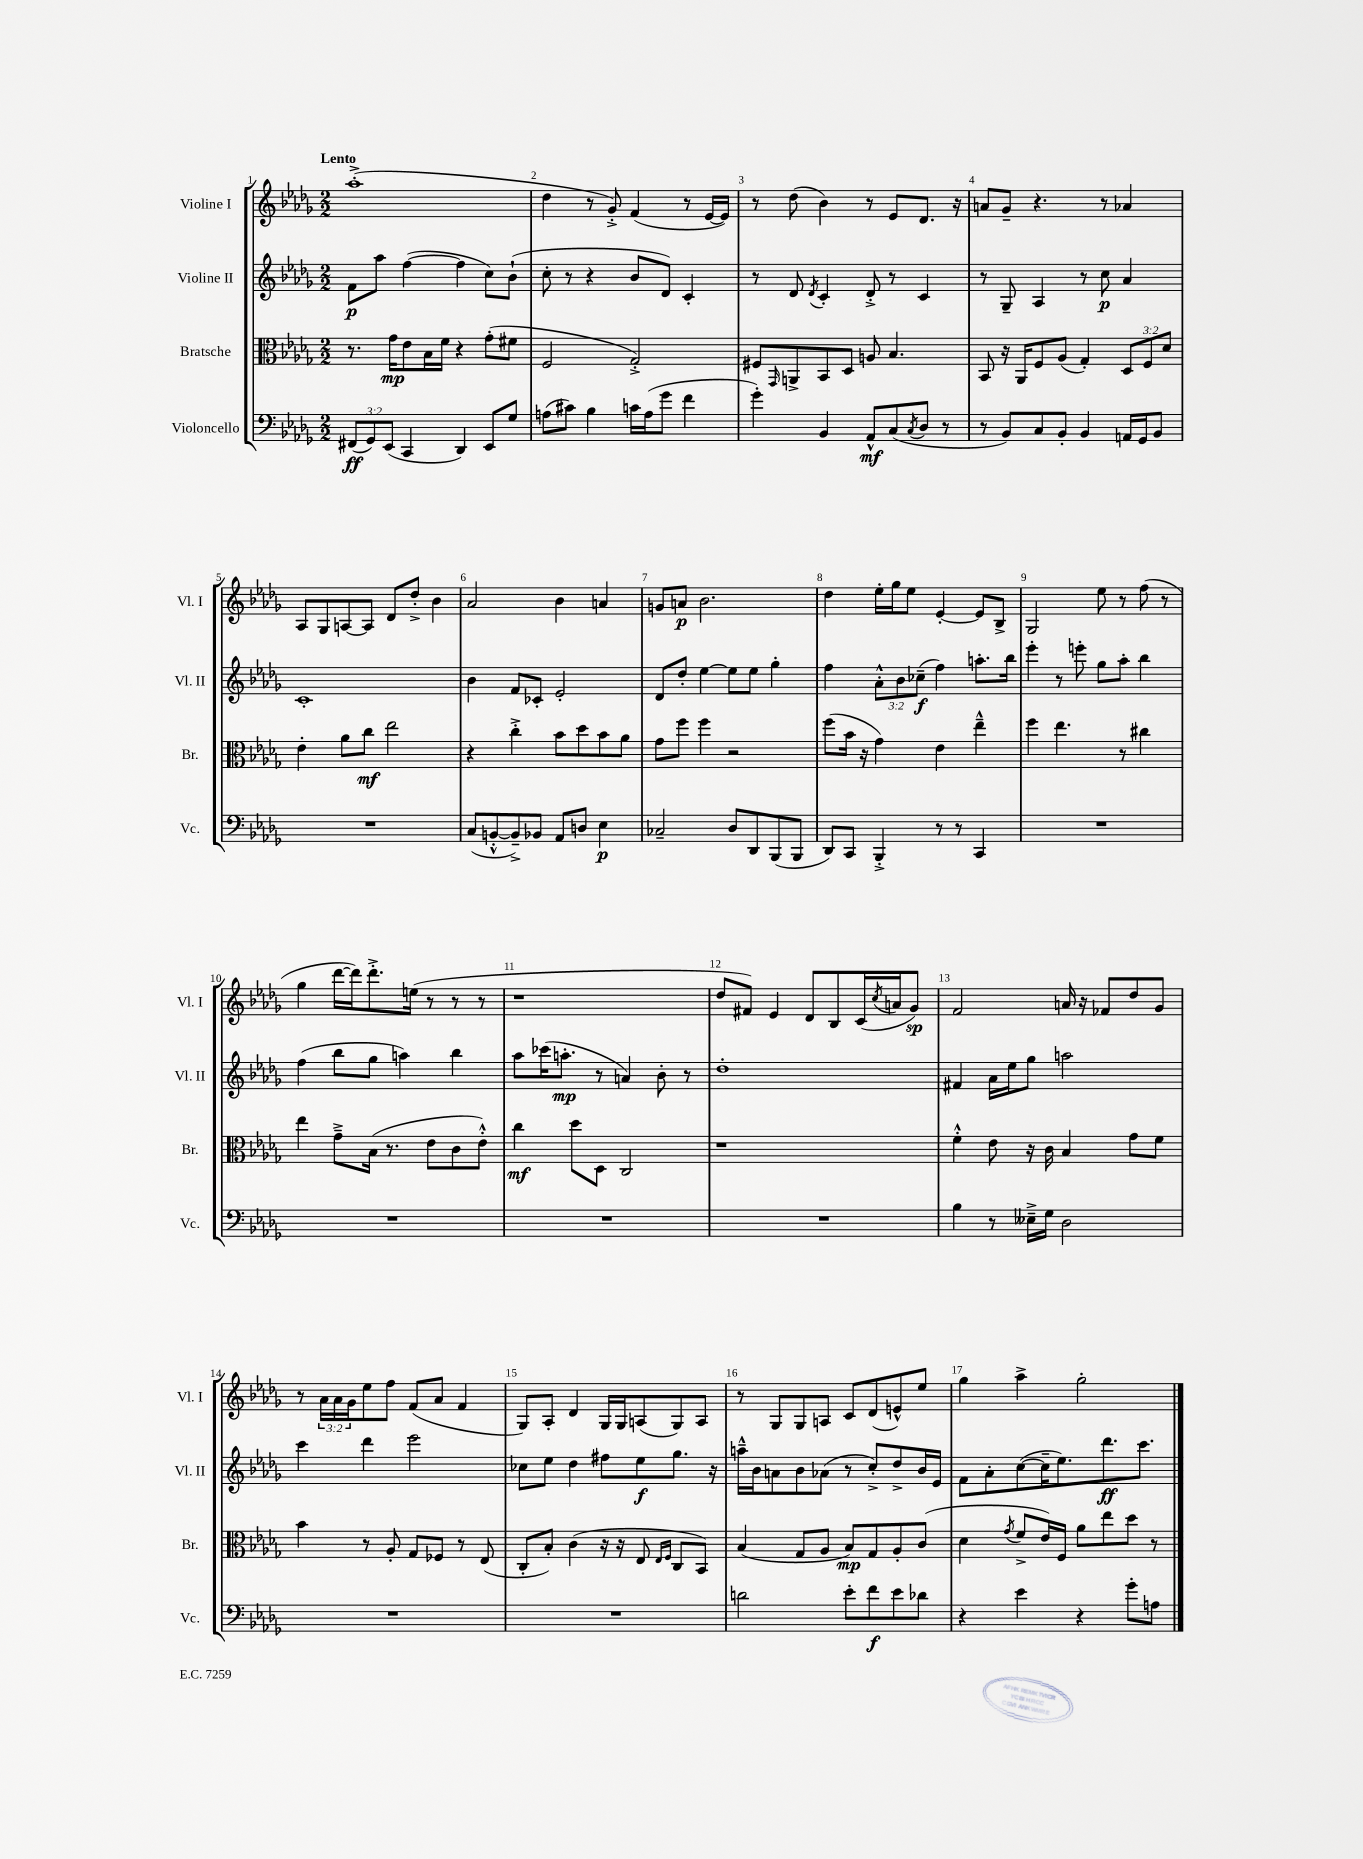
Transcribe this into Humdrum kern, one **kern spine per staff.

**kern	**kern	**kern	**kern
*staff4	*staff3	*staff2	*staff1
*clefF4	*clefC3	*clefG2	*clefG2
*k[b-e-a-d-g-]	*k[b-e-a-d-g-]	*k[b-e-a-d-g-]	*k[b-e-a-d-g-]
*M2/2	*M2/2	*M2/2	*M2/2
(12FF#/L	8.r	8f\L	(1aa-'^
12GG-/)	.	.	.
.	.	8aa-\J	.
(12EE-/J	.	.	.
.	16g-\LK	.	.
4CC/	8e-\	([4ff\	.
.	16B-\L	.	.
.	16f\JJ	.	.
4DD-/)	4r	4ff\]	.
8EE-/L	(8g-'\L	8cc\L)	.
8G-/J	8f#\J	(8b-`\J	.
=	=	=	=
(8A\L	2F/	8cc'\	4dd-\
8c#\J)	.	8r	.
4B-\	.	4r	8r
.	.	.	8g-'^/)
16c\LL	2G-'^/)	8b-/L	(4f/
(16A\J	.	.	.
8g-\J	.	8d-/J)	.
4f\	.	4c'/	8r
.	.	.	[16e-/LL
.	.	.	16e-/]JJ)
=	=	=	=
4g-'\)	8F#/L	8r	8r
.	16qqGG-/	.	.
.	8AA^/	8d-/	(8dd-\
.	.	8qd-/	.
4BB-/	8BB-/	4c'/	4b-\)
.	8D-/J	.	.
8AA-^^/L	8A/	8d-'^/	8r
(8C/	4.B-/	8r	8e-/L
8qC/	.	.	.
8D-/J	.	4c/	8.d-/J
8r	.	.	.
.	.	.	16r
=	=	=	=
8r	8BB-/	8r	8a/L
8BB-/L)	16r	8G-~/	8g-~/J
.	16AA-/LK	.	.
8C/	8F/	4A-/	4.r
8BB-'/J	(8A-/J	.	.
4BB-/	4G-'/)	8r	.
.	.	8cc\	8r
16AA/LL	12D-/L	4a-/	4a-/
16GG-/J	.	.	.
.	12F/	.	.
8BB-/J	.	.	.
.	12d-/J	.	.
=	=	=	=
1r	4e-'\	1c'	8A-/L
.	.	.	8G-/
.	8a-\L	.	[8A/
.	8cc\J	.	8A/]J
.	2ee-\	.	8d-/L
.	.	.	8dd-'^/J
.	.	.	4b-\
=	=	=	=
(8C/L	4r	4b-\	2a-/
[8BB'^^/	.	.	.
8BB~^/])	4cc'^\	8f/L	.
8BB-/J	.	8c-'/J	.
8AA-/L	8b-\L	2e-'/	4b-\
8D/J	8dd-\	.	.
4E-\	8b-\	.	4a/
.	8a-\J	.	.
=	=	=	=
2C-~/	8g-\L	8d-/L	8g/L
.	8ff\J	8dd-'/J	8a/J
.	4ff\	[4ee-\	2.b-\
8D-/L	2r	8ee-\]L	.
8DD-/	.	8ee-\J	.
(8BBB-/	.	4gg-'\	.
8BBB-/J	.	.	.
=	=	=	=
8DD-/L)	(8ff\L	4ff\	4dd-\
8CC/J	16b-\Jk	.	.
.	16r	.	.
4BBB-'^/	4g-\)	12a-'^^\L	16ee-'\LL
.	.	.	16gg-\J
.	.	12b-\	.
.	.	.	8ee-\J
.	.	(12cc-~\J	.
8r	4e-\	4ff\)	[4e-'/
8r	.	.	.
4CC/	4ee-~^^\	8.aa'\L	8e-/]L
.	.	.	8B-^/J
.	.	16bb-\Jk	.
=	=	=	=
1r	4ff\	4eee-'\	2G-/
.	4.ee-\	8r	.
.	.	8eee'\	.
.	.	8gg-\L	8ee-\
.	8r	8aa-'\J	8r
.	4cc#\	4bb-\	(8ff\
.	.	.	8r
=	=	=	=
1r	4ee-\	(4ff\	4gg-\
.	8g-~^\L	8bb-\L	[16ddd-\LL
.	.	.	16ddd-\]J)
.	(16B-\Jk	8gg-\J	8.ddd-'^\
.	8.r	.	.
.	.	4aa\)	.
.	.	.	(16ee\Jk
.	8e-\L	.	8r
.	8c\	4bb-\	8r
.	8e-'^^\J)	.	8r
=	=	=	=
1r	4cc\	8aa-\L	1r
.	.	(16ccc-\K	.
.	.	8.aa'\J	.
.	8dd-\L	.	.
.	8D-\J	8r	.
.	2C/	4a/)	.
.	.	8b-'\	.
.	.	8r	.
=	=	=	=
1r	1r	1dd-'	8dd-/L
.	.	.	8f#/J)
.	.	.	4e-/
.	.	.	8d-/L
.	.	.	8B-/
.	.	.	(16c/L
.	.	.	8qcc/
.	.	.	16a/J
.	.	.	8g-/J)
=	=	=	=
4B-\	4f'^^\	4f#/	2f/
8r	8e-\	16a-\LL	.
.	.	16ee-\J	.
16E--~^\LL	16r	8gg-\J	.
16G-\JJ	16c\	.	.
2D-\	4B-/	2aa\	16a/
.	.	.	16r
.	.	.	8f-/L
.	8g-\L	.	8dd-/
.	8f\J	.	8g-/J
=	=	=	=
1r	4b-\	4ccc\	8r
.	.	.	24a-\LL
.	.	.	24a-\
.	.	.	24g-\J
.	8r	4ddd-\	8ee-\
.	8A-'/	.	8ff\J
.	8G-/L	2eee-\	(8f/L
.	8F-/J	.	8a-/J
.	8r	.	4f/
.	(8E-/	.	.
=	=	=	=
1r	8C'/L	8cc-\L	8G-/L)
.	8B-'/J)	8ee-\J	8A-'/J
.	(4c\	4dd-\	4d-/
.	16r	8ff#\L	16G-/LL
.	16r	.	16G-/J
.	8E-/	8ee-\	(8A/
.	16qqE-/LL	.	.
.	16qqF/JJ	.	.
.	8C/L	8.gg-\J	8G-/)
.	8BB-/J)	.	8A/J
.	.	16r	.
=	=	=	=
2d\	(4B-/	16aa~^^\LL	8r
.	.	16b-\J	.
.	.	8a\	8G-/L
.	8G-/L	8b-\	8G-/
.	8A-/J	(8a-\J	8A/J
8e-'\L	8B-/L)	8r	8c/L
8f\	8G-/	8cc'^/L)	(8d-/
8e-\	8A-'/	8dd-^/	8e^^/)
8d-\J	(8c/J	16b-/L	8ee-/J
.	.	16e-/JJ	.
=	=	=	=
4r	4d-\	8f\L	4gg-\
.	.	8a-'\	.
.	8qg-/	.	.
4e-\	8f^/L	([8cc\	4aa-^\
.	16e-/L)	16cc~\]K	.
.	16F/JJ	8.ee-\)	.
4r	8a-\L	.	2gg-'\
.	8ee-\	8.ddd-\	.
8g-'\L	8dd-\J	.	.
.	.	8.ccc\J	.
8A\J	8r	.	.
==	==	==	==
*-	*-	*-	*-
